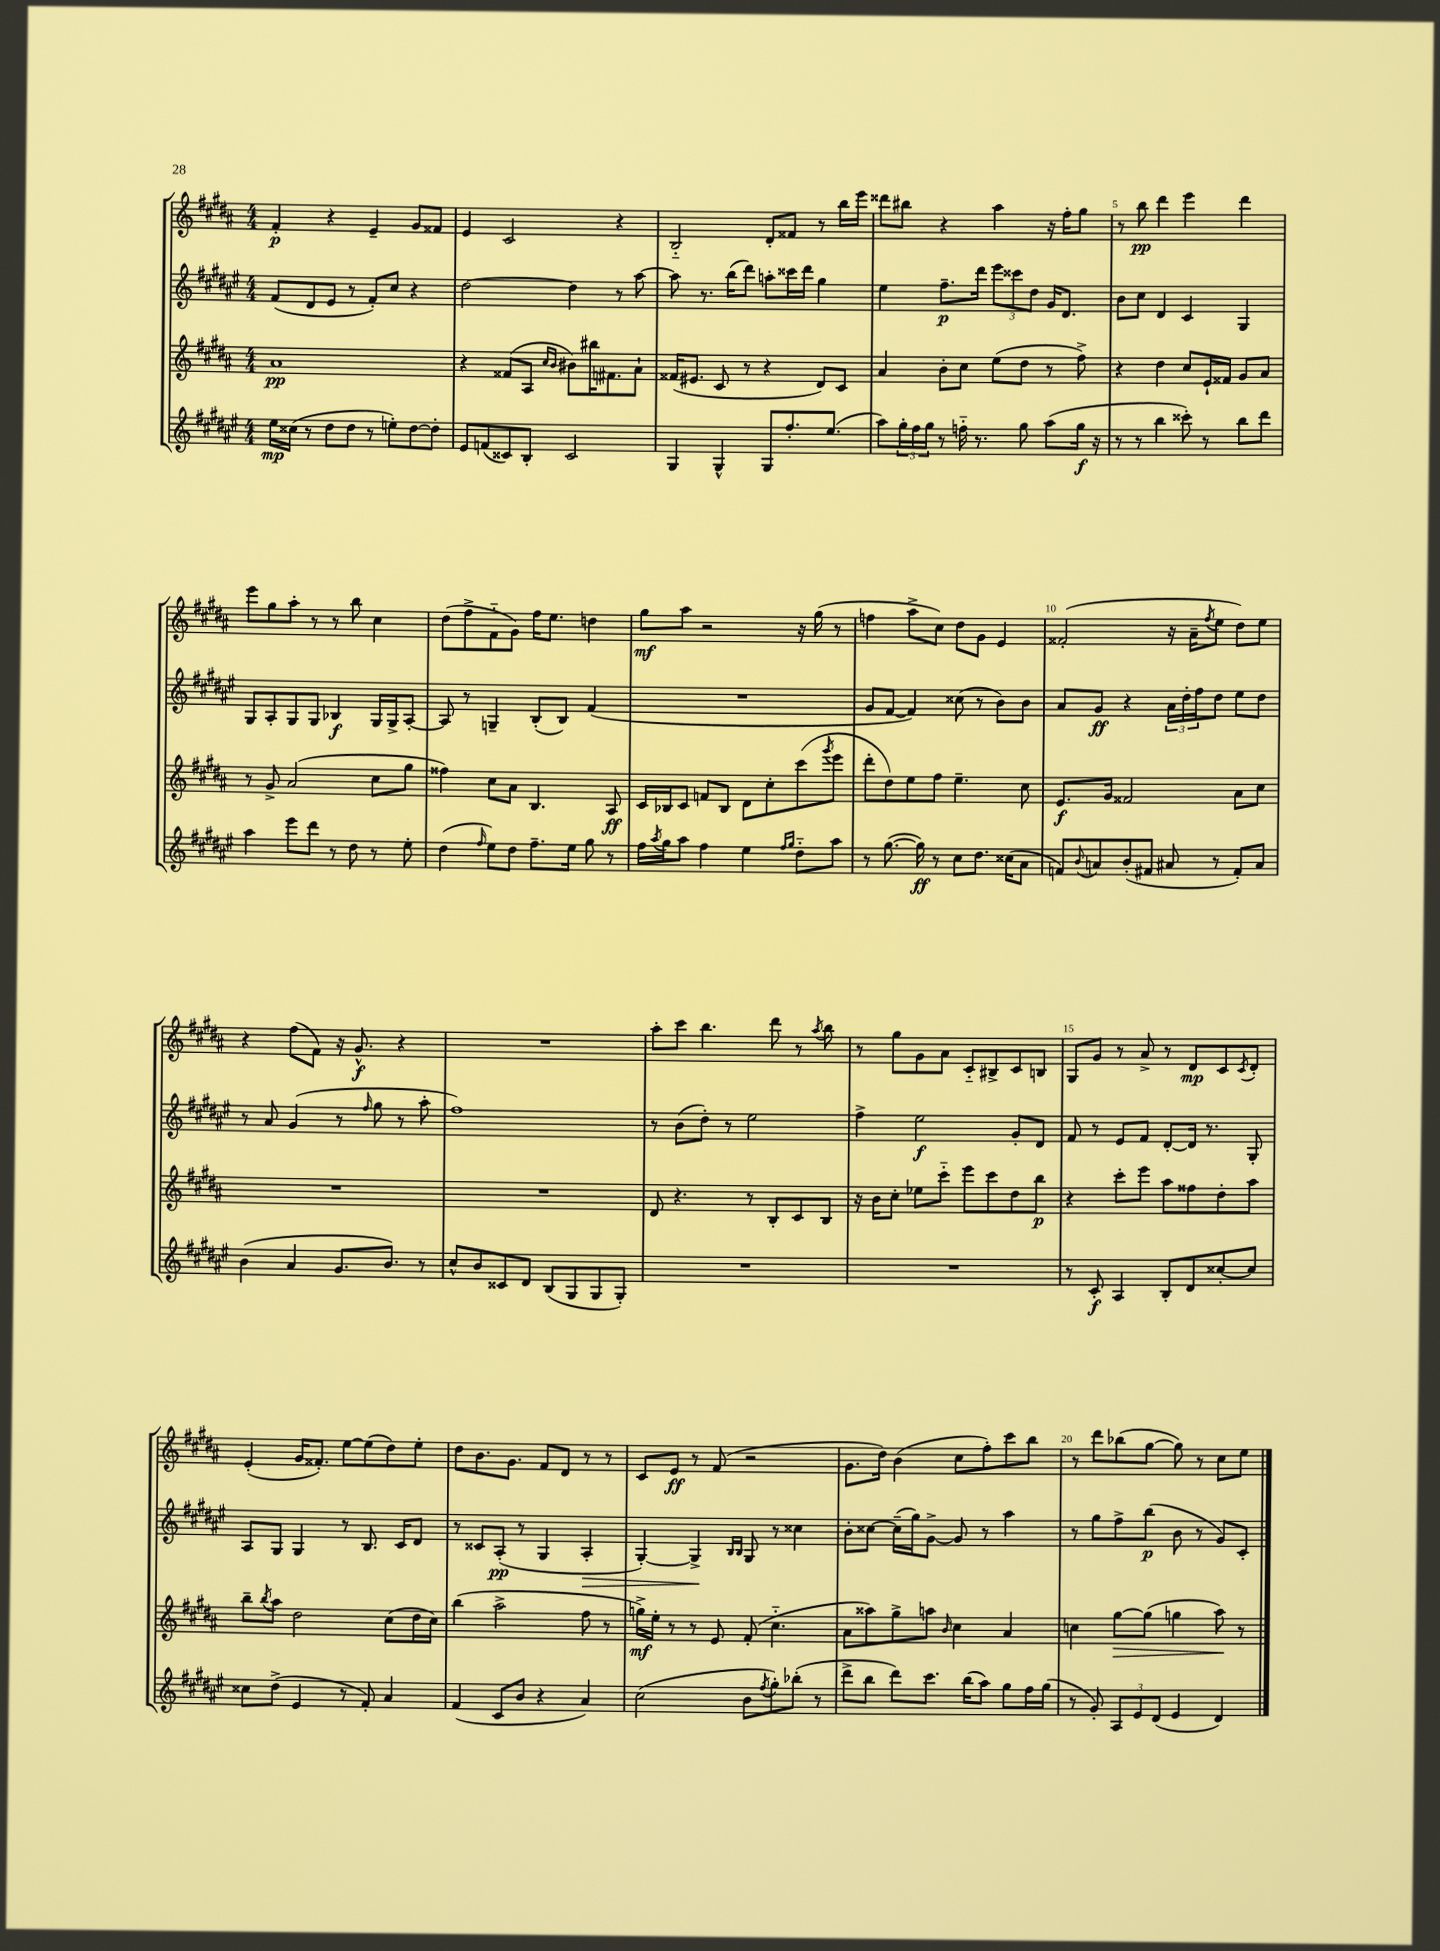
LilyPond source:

<<
\new StaffGroup <<
\new Staff = "s0" {
    \clef treble \key b \major \numericTimeSignature \time 4/4
    fis'4-.\p r4 e'4-- gis'8 fisis'8 |
    e'4 cis'2 r4 |
    b2-_ dis'8-. fisis'8 r8 b''16 e'''16 |
    disis'''8 bis''8 r4 ais''4 r16 fis''16-. gis''8 |
    r8 b''8\pp dis'''4 e'''4 dis'''4 |
    e'''8 gis''8 ais''8-. r8 r8 b''8 cis''4 |
    dis''8( fis''8-> fis'8-_ gis'8) fis''16 e''8. d''4 |
    gis''8\mf ais''8 r2 r16 gis''16( r8 |
    f''4 ais''8-> cis''8) dis''8 gis'8 e'4 |
    fisis'2-.( r16 ais'16-- \acciaccatura { fis''8 } e''8 dis''8) e''8 |
    r4 fis''8( fis'8) r16 gis'8.-^\f r4 |
    R1 |
    ais''8-. cis'''8 b''4. dis'''8 r8 \acciaccatura { ais''8 } b''8 |
    r8 gis''8 gis'8 ais'8 cis'8-_ bis8-> cis'8 b8 |
    gis8 gis'8 r8 ais'8-> r8 dis'8\mp cis'8 \acciaccatura { cis'8 } dis'8-. |
    e'4-.( gis'16 fisis'8.-.) e''8~ e''8( dis''8) e''8-. |
    dis''8 b'8. gis'8. fis'8 dis'8 r8 r8 |
    cis'8 e'8\ff r8 fis'8( r2 |
    gis'8. dis''16) b'4( cis''8 fis''8-.) cis'''8 b''8 |
    r8 dis'''8 bes''8( gis''8~ gis''8) r8 cis''8 e''8 \bar "|." |
}
\new Staff = "s1" {
    \clef treble \key fis \major \numericTimeSignature \time 4/4
    fis'8( dis'8 eis'8 r8 fis'8-.) cis''8 r4 |
    dis''2~ dis''4 r8 ais''8~ |
    ais''8 r8. b''16( dis'''8) a''8-. cisis'''16 dis'''16 gis''4 |
    eis''4 fis''8.--\p dis'''16 \tuplet 3/2 { eis'''8 cisis'''8 dis''8 } gis'16 dis'8. |
    b'8 cis''8 dis'4 cis'4 gis4 |
    gis8 ais8-. gis8 gis8 bes4\f gis16 gis16-> ais8~-. |
    ais8 r8 g4-- b8-.( b8) fis'4( |
    R1 |
    gis'8 fis'8~ fis'4) cisis''8( r8 b'8) b'8 |
    ais'8 gis'8\ff r4 \tuplet 3/2 { ais'16 dis''16-. fis''16 } dis''8 eis''8 dis''8 |
    r8 ais'8 gis'4( r8 \grace { fis''16 } gis''8 r8 ais''8-. |
    fis''1) |
    r8 b'8( dis''8-.) r8 eis''2 |
    fis''4-> eis''2\f gis'8-. dis'8 |
    fis'8 r8 eis'8 fis'8 dis'8~-. dis'16 r8. gis8-. |
    ais8 gis8 gis4 r8 b8. cis'16 dis'8 |
    r8 cisis'8 ais8-.\pp( r8 gis4 ais4-.\> |
    gis4~-.) gis4->\! \grace { b16 b16 } gis8 r8 cisis''4 |
    b'8-. cisis''8~ cisis''16--( gis''16) gis'8~-> gis'8 r8 ais''4 |
    r8 gis''8 fis''8-> b''8\p( b'8 r8 gis'8) cis'8-. \bar "|." |
}
\new Staff = "s2" {
    \clef treble \key b \major \numericTimeSignature \time 4/4
    ais'1\pp |
    r4 fisis'8( ais8 \grace { cis''16 b'16 } bis'8) bis''16 fis'8. ais'8-! |
    fisis'16( eis'8. cis'8 r8 r4 dis'8) cis'8 |
    ais'4 b'8-. cis''8 e''8( dis''8 r8 fis''8->) |
    r4 dis''4 cis''8 e'16-! fisis'16 gis'8 ais'8 |
    r8 gis'8-> ais'2( cis''8 gis''8 |
    fisis''4) cis''8 ais'8 b4. ais8\ff |
    cis'16 bes16 cis'8 f'8 bes8 dis'8 cis''8-. cis'''8( \acciaccatura { gis'''8 } e'''8 |
    dis'''8-. dis''8) e''8 fis''8 e''4.-- cis''8 |
    e'8.\f gis'16 fisis'2 ais'8 cis''8 |
    R1 |
    R1 |
    dis'8 r4. r8 b8-. cis'8 b8 |
    r16 b'16 cis''8-. ees''8 cis'''8-_ e'''8 cis'''8 dis''8 b''8\p |
    r4 cis'''8-. e'''8 ais''8 fisis''8 dis''8-. ais''8 |
    b''8-- \acciaccatura { b''8 } ais''8 dis''2 cis''8( dis''16 cis''16) |
    b''4( ais''2-> fis''8 r8 |
    g''16->\mf) e''16-. r8 r8 e'8 fis'8-.( cis''4.-_ |
    ais'8 aisis''8) gis''8-> a''8 \grace { b'16 } cis''4 ais'4 |
    c''4 gis''8~\> gis''8( g''4 ais''8\!) r8 \bar "|." |
}
\new Staff = "s3" {
    \clef treble \key fis \major \numericTimeSignature \time 4/4
    eis''16\mp cisis''16( r8 dis''8 dis''8 r8 e''8-.) dis''8~ dis''8-. |
    eis'8 f'8( cisis'8) b8-. cisis'2 |
    gis4 gis4-^ gis8 fis''8.-. eis''8.( |
    ais''8) \tuplet 3/2 { gis''16-. fis''16 gis''16 } r8 f''16-_ r8. gis''8 ais''8( gis''16\f r16 |
    r8 r8 b''4 cisis'''8-.) r8 b''8 dis'''8 |
    ais''4 eis'''8 dis'''8 r8 dis''8 r8 eis''8-. |
    dis''4( \grace { fis''16 } eis''8) dis''8 fis''8.-- eis''16 gis''8 r8 |
    fis''16 \acciaccatura { ais''8 } gis''16 ais''8 fis''4 eis''4 \grace { fis''16 gis''16 } dis''8-_ ais''8 |
    r8 gis''8.~( gis''16\ff) r8 cis''8 dis''8. cisis''16( ais'8 |
    f'8) \appoggiatura { b'8 } a'8 b'8-.( fis'8 ais'8 r8 fis'8-.) ais'8 |
    b'4( ais'4 gis'8. b'8.) r8 |
    cis''8-^ b'8 cisis'8 dis'8 b8( gis8 gis8 gis8-.) |
    R1 |
    R1 |
    r8 cis'8-.\f ais4 b8-. dis'8 cisis''8~-. cisis''8 |
    cisis''8 dis''8->( eis'4 r8 fis'8-.) ais'4 |
    fis'4( cis'8 b'8 r4 ais'4) |
    cis''2( b'8 \acciaccatura { fis''8 } gis''8-.) bes''8-.( r8 |
    dis'''8-> b''8 dis'''8) cis'''8. b''16( ais''8) gis''8 fis''16 gis''16( |
    r8 gis'8-.) \tuplet 3/2 { ais8 eis'8 dis'8( } eis'4 dis'4) \bar "|." |
}
>>
>>
\layout { \context { \Score \override BarNumber.break-visibility = ##(#f #t #t) barNumberVisibility = #(every-nth-bar-number-visible 5) } }
